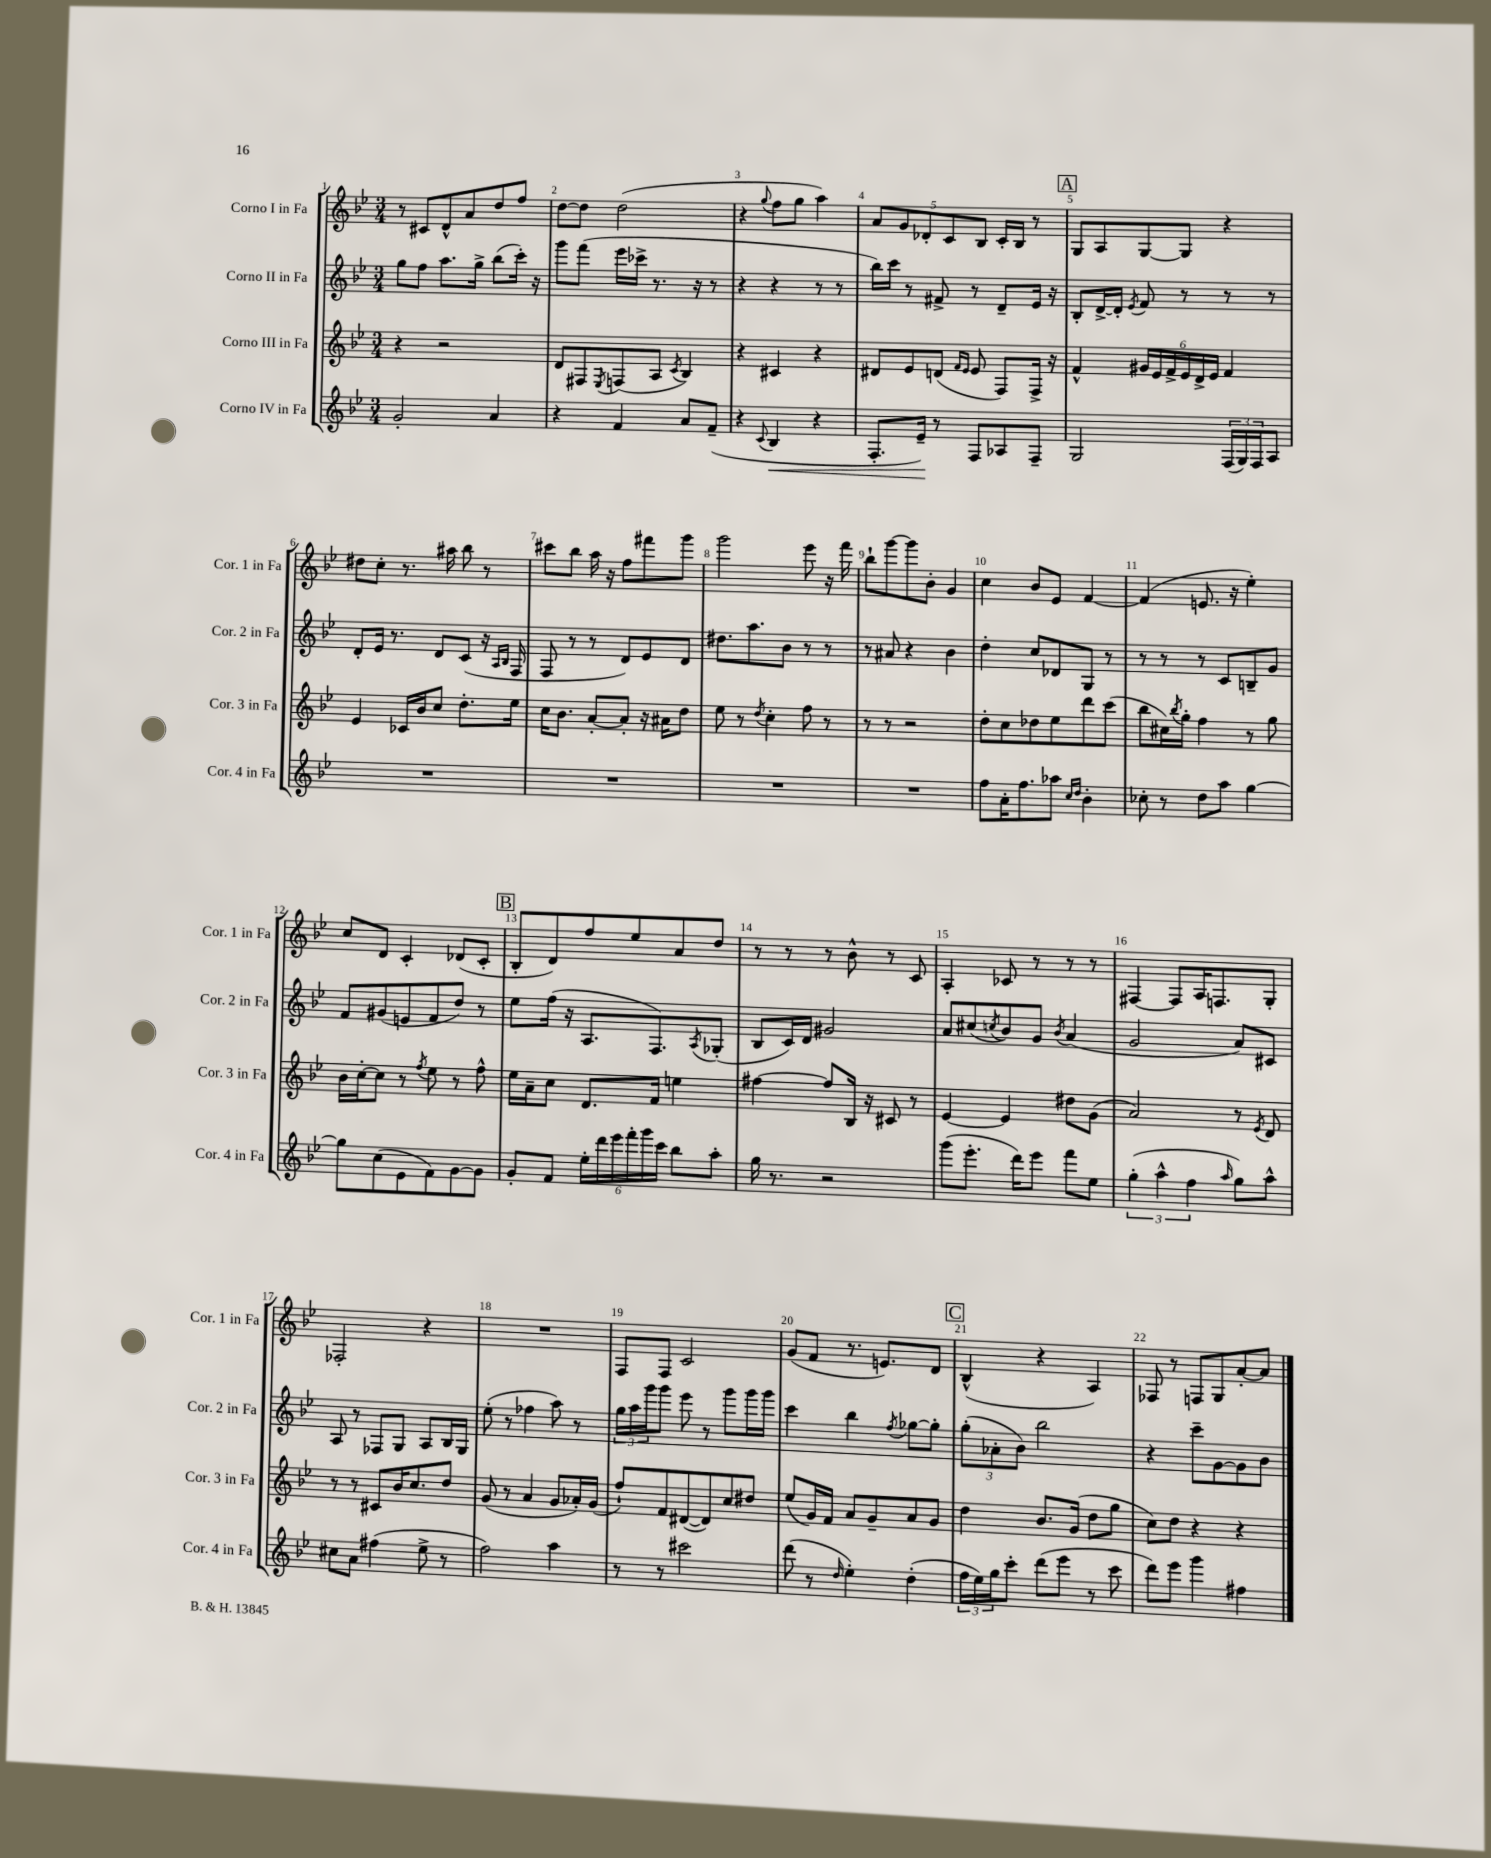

**kern	**dynam	**kern	**kern	**kern
*part4	*part4	*part3	*part2	*part1
*staff4	*staff4	*staff3	*staff2	*staff1
*I"Corno IV in Fa	*	*I"Corno III in Fa	*I"Corno II in Fa	*I"Corno I in Fa
*I'Cor. 4 in Fa	*	*I'Cor. 3 in Fa	*I'Cor. 2 in Fa	*I'Cor. 1 in Fa
*clefG2	*	*clefG2	*clefG2	*clefG2
*k[b-e-]	*	*k[b-e-]	*k[b-e-]	*k[b-e-]
*M3/4	*	*M3/4	*M3/4	*M3/4
=1	=1	=1	=1	=1
2g'/	.	4r	8gg\L	8r
.	.	.	8ff\J	8c#X/L
.	.	2r	8.aa\L	8d^^/
.	.	.	.	8a/
.	.	.	16gg^\Jk	.
4a/	.	.	(8bb-\L	8dd/
.	.	.	16ccc'\Jk)	8ff/J
.	.	.	16r	.
=2	=2	=2	=2	=2
4r	.	8d/L	8ggg\L	[8dd\L
.	.	8F#X/	(8fff\J	8dd\J]
.	.	8qE-/	.	.
4f/	.	(8Fn/	16eee-\LL	(2dd\
.	.	.	16ccc-X^\JJ	.
.	.	8A/J	8.r	.
.	.	8qc/	.	.
8a/L	.	4B-/)	.	.
.	.	.	16r	.
(8f~/J	.	.	8r	.
=3	=3	=3	=3	=3
4r	.	4r	4r	4r
8qqc/	.	.	.	8qqgg/
!	!LO:HP:b	!	!	!
4B-/	<	4c#X/	4r	8ff\L
.	.	.	.	8gg\J
4r	.	4r	8r	4aa\)
.	.	.	8r	.
=4	=4	=4	=4	=4
8.F'/L	.	8d#X/L	16bb-\LL)	10a/L
.	.	.	16ccc\JJ	.
.	.	.	.	10g/
.	.	8e-/	8r	.
16e-~/Jk)	.	.	.	.
.	.	.	.	10d-X'/
8r	[	(8dn/J	8f#X^/	.
.	.	.	.	10c/
.	.	16qqf/LL	.	.
.	.	16qqe-/JJ	.	.
8F/L	.	8e-/	8r	.
.	.	.	.	10B-/J
8A-X/	.	8F/L)	8d~/L	16c'/LL
.	.	.	.	16B-/JJ
8F~/J	.	16F^/Jk	16e-/Jk	8r
.	.	16r	16r	.
!!LO:REH:place=s1:t=A
=5	=5	=5	=5	=5
2G/	.	4f^^/	8B-'/L	8G/L
.	.	.	[16d^/L	8A/
.	.	.	16d'/JJ]	.
.	.	.	8qe-/	.
.	.	24g#X/LL	8f/	[8G/
.	.	24e-/	.	.
.	.	24f^/	.	.
.	.	24e-/	8r	8G/J]
.	.	24d^/	.	.
.	.	24e-/JJ	.	.
(24F/LL	.	4f/	8r	4r
24G/)	.	.	.	.
24F/J	.	.	.	.
8A/J	.	.	8r	.
!!LO:LB:g=z
=6	=6	=6	=6	=6
2.r	.	4e-/	8d'/L	8dd#X\L
.	.	.	16e-/Jk	8cc'\J
.	.	.	8.r	.
.	.	16c-X/LL	.	8.r
.	.	16b-/J	.	.
.	.	8cc/J	8d/L	.
.	.	.	.	16aa#X\
.	.	8.dd'\L	(8c/J	8bb-\
.	.	.	16r	8r
.	.	.	16qqA/LL	.
.	.	.	16qqB-/JJ	.
.	.	16ee-\Jk	16F/	.
=7	=7	=7	=7	=7
2.r	.	16cc\KL	8F/	8ccc#X\L
.	.	8.b-\J	.	.
.	.	.	8r	8bb-\J
.	.	[8a'/L	8r	16aa\
.	.	.	.	16r
.	.	8a'/J]	8d/L)	8ff\L
.	.	16r	8e-/	8fff#X\
.	.	16a#X\KL	.	.
.	.	8dd\J	8d/J	8ggg\J
=8	=8	=8	=8	=8
2.r	.	8ee-\	8.dd#X\L	2ggg\
.	.	8r	.	.
.	.	.	8.aa\	.
.	.	8qdd/	.	.
.	.	4cc'\	.	.
.	.	.	8b-\J	.
.	.	8ff\	8r	8eee-\
.	.	8r	8r	16r
.	.	.	.	16fff\
=9	=9	=9	=9	=9
2.r	.	8r	8r	8bb-`\L
.	.	8r	8a#X/	[8ggg\
.	.	2r	4r	8ggg\]
.	.	.	.	8b-'\J
.	.	.	4b-\	4g/
=10	=10	=10	=10	=10
8ff\L	.	8dd'\L	4dd'\	4cc\
16a'\K	.	8cc\	.	.
8.ff\	.	.	.	.
.	.	8dd-X\	8cc/L	8b-/L
8aa-X\J	.	8ee-\	8d-X/	8e-/J
16qqcc/LL	.	.	.	.
16qqdd/JJ	.	.	.	.
4b-'\	.	8ddd\	8G/J	[4f/
.	.	(8ccc\J	8r	.
=11	=11	=11	=11	=11
8cc-X'\	.	8bb-\L	8r	(4f/]
8r	.	16cc#X\L)	8r	.
.	.	8qbb-/	.	.
.	.	16gg'\JJ	.	.
8dd\L	.	4ff\	8r	8.en/
8aa\J	.	.	8c/L	.
.	.	.	.	16r
[4gg\	.	8r	8Bn~/	4ee-'\)
.	.	8gg\	8g/J	.
!!LO:LB:g=z
=12	=12	=12	=12	=12
8gg\L]	.	16b-\LL	8f/L	8cc/L
.	.	[16cc'\J	.	.
(8cc\	.	8cc\J]	(8g#X/	8d/J
8e-\	.	8r	8en/	4c'/
.	.	8qff/	.	.
8f\)	.	8ee-\	8f/	.
[8g\	.	8r	8dd/J)	(8d-X/L
8g\J]	.	8ff^^\	8r	8c'/J
!!LO:REH:place=s1:t=B
=13	=13	=13	=13	=13
8g'/L	.	16ee-\LL	8ee-\L	8B-'/L
.	.	16a~\J	.	.
8f/J	.	8cc\J	(16ff\Jk	8d/)
.	.	.	16r	.
24ee-'\LL	.	8.d/L	8.A/L	8ff/
24ddd\	.	.	.	.
24eee-\	.	.	.	.
24fff'\	.	.	.	8ee-/
24ggg\	.	.	.	.
.	.	16f/Jk	8.F/)	.
24ccc\JJ	.	.	.	.
8bb-\L	.	4een\	.	8a/
.	.	.	8qA/	.
8aa'\J	.	.	(8G-X'/J	8dd/J
=14	=14	=14	=14	=14
16gg\	.	[4ff#X\	8B-/L	8r
8.r	.	.	.	.
.	.	.	16c/L)	8r
.	.	.	16d/JJ	.
2r	.	8ff#/L]	2g#X/	8r
.	.	16B-/Jk	.	8b-^^\
.	.	16r	.	.
.	.	8c#X/	.	8r
.	.	8r	.	8c/
=15	=15	=15	=15	=15
(8ggg\L	.	[4e-/	8a/L	4A'/
8.eee-'\J	.	.	(8cc#X/	.
.	.	.	8qccn/	.
.	.	4e-/]	8b-/)	8c-X/
16ddd\KL)	.	.	.	.
8eee-\J	.	.	8g/J	8r
.	.	.	8qb-/	.
8fff\L	.	8dd#X\L	(4a/	8r
8ee-\J	.	(8g\J	.	8r
=16	=16	=16	=16	=16
(6gg'\	.	2a/)	2g/	[4F#X/
6aa^^\	.	.	.	.
.	.	.	.	8F#/L]
6ff\	.	.	.	.
.	.	.	.	16A/K
.	.	.	.	8.Fn/
16qqaa/	.	.	.	.
8gg\L)	.	8r	8a/L)	.
.	.	8qe-/	.	.
8aa^^\J	.	8d/	8c#X/J	8G'/J
!!LO:LB:g=z
=17	=17	=17	=17	=17
8cc#X\L	.	8r	8A/	2F-X'/
8a\J	.	8r	8r	.
(4ff#X\	.	8c#X/L	8F-X/L	.
.	.	16b-/K	8G/J	.
.	.	8.cc/	.	.
8ee-^\	.	.	8A/L	4r
8r	.	8dd/J	16B-/L	.
.	.	.	16G/JJ	.
=18	=18	=18	=18	=18
2ff\)	.	(8g/	(8ee-'\	2.r
.	.	8r	8r	.
.	.	4a/	4ff-X\	.
4aa\	.	8g/L	8aa\)	.
.	.	16a-X'/L)	8r	.
.	.	(16g/JJ	.	.
=19	=19	=19	=19	=19
8r	.	8ff`/L)	24gg\LL	8F/L
.	.	.	24aa\	.
.	.	.	24ggg\J	.
8r	.	8f/	8ggg\J	8F/J
2ccc#X\	.	([8d#X/	8eee-\	2c/
.	.	8d#/])	8r	.
.	.	8cc/	8ggg\L	.
.	.	8dd#X/J	16ggg\L	.
.	.	.	16ggg\JJ	.
=20	=20	=20	=20	=20
(8ddd\	.	(8ee-/L	4ccc\	(8g/L
8r	.	16g/L)	.	8f/J
.	.	16f/JJ	.	.
16qqdd/	.	.	.	.
4ee-'\)	.	8a/L	4bb-\	8.r
.	.	8g~/	.	.
.	.	.	.	8.en/L)
.	.	.	8qff/	.
(4dd'\	.	8a/	[8gg-X\L	.
.	.	8g/J	8gg-'\J]	8d/J
!!LO:REH:place=s1:t=C
=21	=21	=21	=21	=21
24ff\LL	.	4dd\	(12gg'\L	(4B-^^/
24ee-\)	.	.	.	.
24gg\J	.	.	12a-X'\	.
8ccc'\J	.	.	.	.
.	.	.	12b-\J)	.
(8ddd\L	.	8.b-/L	2bb-\	4r
8eee-\J	.	.	.	.
.	.	(16g/Jk	.	.
8r	.	8dd\L	.	4A/)
8ccc\	.	8gg\J	.	.
=22	=22	=22	=22	=22
8ddd\L)	.	8cc\L)	4r	8F-X/
8eee-\J	.	8dd\J	.	8r
4ggg\	.	4r	8ccc~\L	8Fn/L
.	.	.	[8g\	8G/
4ff#X\	.	4r	8g\]	[8a'/
.	.	.	8b-\J	8a/J]
==	==	==	==	==
*-	*-	*-	*-	*-
